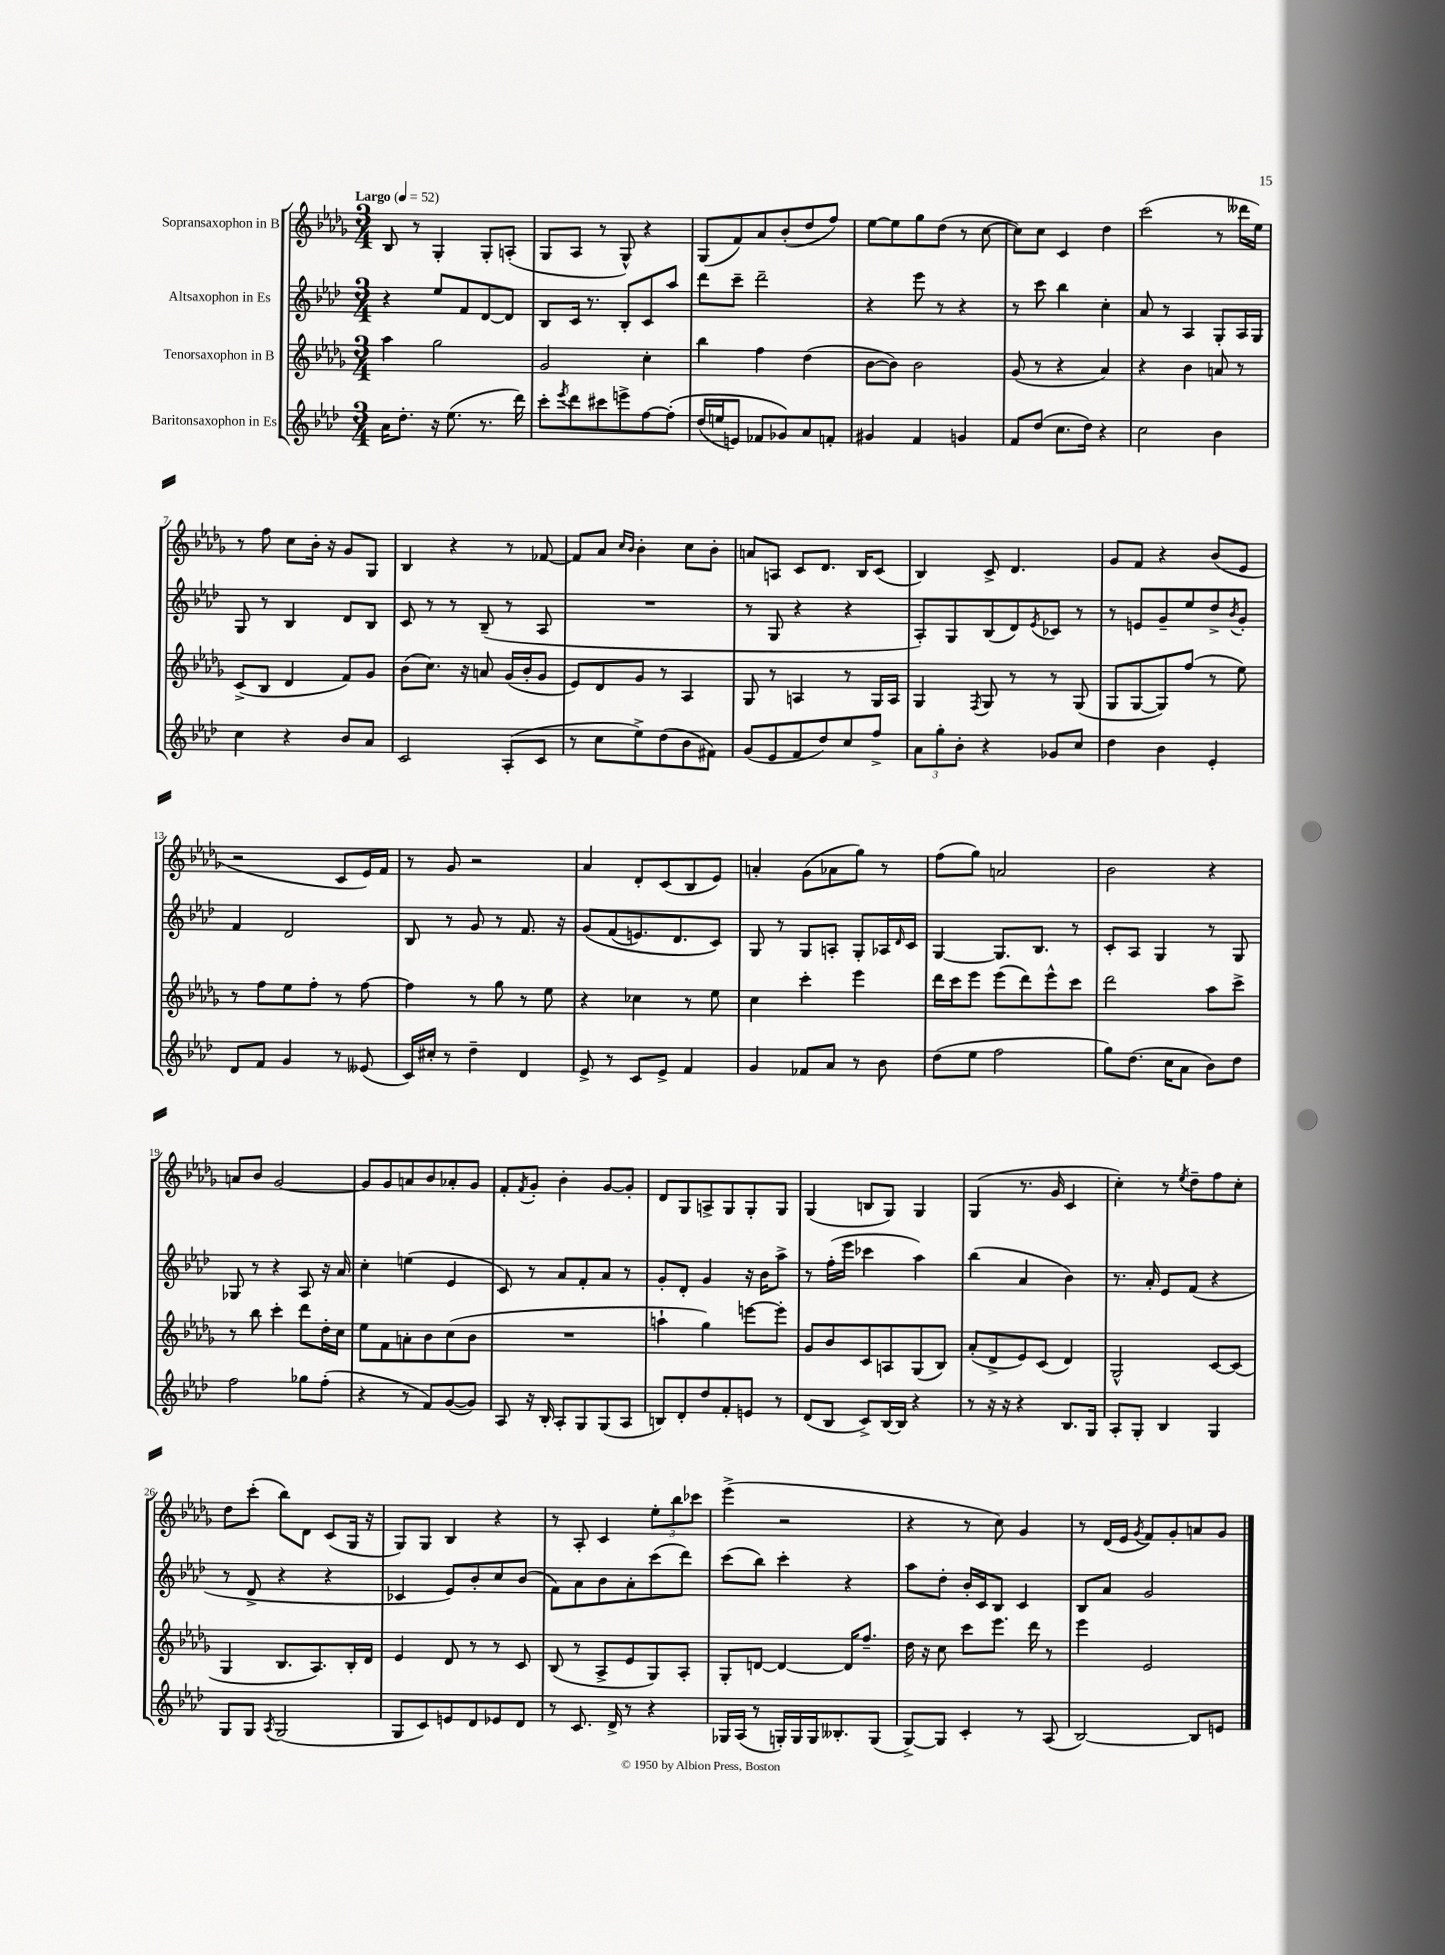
<<
\new StaffGroup <<
\new Staff = "s0" \with { instrumentName = "Sopransaxophon in B" } {
    \clef treble \key des \major \numericTimeSignature \time 3/4 \tempo "Largo" 4 = 52
    bes8 r8 ges4-. ges8-. a8-.( |
    ges8 aes8 r8 ges8-^) r4 |
    ges8( f'8) aes'8 bes'8-.( des''8 f''8) |
    ees''8~ ees''8 ges''8 des''8( r8 c''8~ |
    c''8) c''8 c'4 des''4 |
    c'''2( r8 deses'''16 ees''16) |
    r8 f''8 c''8 bes'16-. r16 ges'8 ges8 |
    bes4 r4 r8 fes'8~ |
    fes'8 aes'8 \grace { c''16 bes'16 } bes'4-. c''8 bes'8-. |
    a'8 a8 c'8 des'8. bes16 c'8( |
    bes4) c'8-> des'4. |
    ges'8 f'8 r4 bes'8( ees'8 |
    r2 c'8 ees'16) f'16 |
    r8 ges'8 r2 |
    aes'4 des'8-. c'8( bes8 ees'8) |
    a'4-. ges'8( aes'8 ges''8) r8 |
    f''8( ges''8) a'2 |
    bes'2 r4 |
    a'8 bes'8 ges'2~ |
    ges'8 ges'8 a'8 bes'8 aes'8-. ges'8 |
    f'8-. \acciaccatura { f'8 } ges'8-. bes'4-. ges'8~ ges'8-. |
    des'8 ges8 a8-> ges8 ges8-. ges8 |
    ges4( b8 ges8) ges4 |
    ges4( r8. ges'16 c'4 |
    c''4-.) r8 \acciaccatura { ees''8 } des''8-- f''8 c''8-. |
    des''8 c'''8-.( bes''8) des'8 c'8( ges16 r16 |
    ges8) ges8 bes4 r4 |
    r8 aes8-. c'4 \tuplet 3/2 { ees''8-. bes''8 ces'''8 } |
    ees'''4->( r2 |
    r4 r8 c''8) ges'4 |
    r8 des'16( ees'16 \acciaccatura { ges'8 } f'8) ges'8-. a'8 ges'8 \bar "|." |
}
\new Staff = "s1" \with { instrumentName = "Altsaxophon in Es" } {
    \clef treble \key aes \major \numericTimeSignature \time 3/4
    r4 ees''8 f'8 des'8~ des'8 |
    bes8 c'16 r8. bes8-. c'8 aes''8 |
    des'''8 c'''8-- des'''2-- |
    r4 ees'''8 r8 r4 |
    r8 c'''8 bes''4 c''4-. |
    aes'8 r8 aes4 g8-. aes16 g16 |
    g8 r8 bes4 des'8 bes8 |
    c'8 r8 r8 bes8--( r8 aes8 |
    R2. |
    r8 g8 r4 r4 |
    aes8-.) g8 bes8( des'8) \acciaccatura { ees'8 } ces'8 r8 |
    r8 e'8 g'8-- ees''8 des''8-> \acciaccatura { bes'8 } g'8-. |
    f'4 des'2 |
    bes8 r8 g'8 r8 f'8. r16 |
    g'8\( f'8( e'8.) des'8. c'8\) |
    g8 r8 g8 a8-. g8-. aes16 \grace { des'16 } c'16 |
    g4~ g8. bes8. r8 |
    c'8-. aes8 g4 r8 g8 |
    ges8 r8 r4 aes8 r16 aes'16 |
    c''4-. e''4( ees'4 |
    c'8) r8 aes'8 f'8-. aes'8 r8 |
    g'8-. des'8-. g'4 r16 bes'16 aes''8-> |
    r8 f''16-.( ees'''16 ces'''4 aes''4) |
    bes''4( aes'4 bes'4) |
    r8. aes'16-. ees'8 f'8( r4 |
    r8 des'8-> r4 r4 |
    ces'4 ees'8) bes'8-. c''8 bes'8( |
    f'8) aes'8 bes'8 aes'8-. c'''8( des'''8) |
    c'''8( bes''8) c'''4-. r4 |
    aes''8 des''8-. bes'16-. c'16 bes8 c'4 |
    bes8 aes'8 g'2 \bar "|." |
}
\new Staff = "s2" \with { instrumentName = "Tenorsaxophon in B" } {
    \clef treble \key des \major \numericTimeSignature \time 3/4
    aes''4 ges''2 |
    ges'2 c''4-. |
    bes''4 f''4 des''4( |
    bes'8~ bes'8) bes'2 |
    ges'8( r8 r4 aes'4) |
    r4 bes'4 a'8 r8 |
    c'8->( bes8 des'4 f'8) ges'8 |
    bes'8( c''8.) r16 a'8 ges'16( bes'16-. ges'8 |
    ees'8) des'8 ges'8 r8 aes4 |
    ges8 r8 a4 r8 ges16 a16 |
    ges4 \acciaccatura { f8 } ges8 r8 r8 ges8( |
    ges8 ges8~ ges8) f''8( r8 ees''8) |
    r8 f''8 ees''8 f''8-. r8 f''8~ |
    f''4 r8 ges''8 r8 ees''8 |
    r4 ces''4 r8 ees''8 |
    c''4 c'''4-. ees'''4 |
    des'''16 c'''16 ees'''8 ees'''8( des'''8) ees'''8-^ c'''8 |
    des'''2 aes''8 c'''8-> |
    r8 bes''8 c'''4-. des'''8 des''16-. c''16 |
    ees''8 f'8 a'8-. bes'8 c''8( bes'8 |
    R2. |
    a''4-! ges''4) e'''8~ e'''8-. |
    ges'8 bes'8 c'8 a8 ges8( bes8) |
    aes'8-.( des'8-> ees'8) c'8( des'4) |
    ges2-^ c'8~ c'8( |
    ges4 bes8. aes8.) bes16-. des'16 |
    ees'4 des'8 r8 r8 c'8 |
    bes8( r8 aes8-> ees'8 ges8) aes8-. |
    ges8-. d'8~ d'4~ d'16 f''8.-- |
    des''16 r16 c''8 c'''8 ees'''8. des'''16 r8 |
    ees'''4 ees'2 \bar "|." |
}
\new Staff = "s3" \with { instrumentName = "Baritonsaxophon in Es" } {
    \clef treble \key aes \major \numericTimeSignature \time 3/4
    aes'16 des''8.-. r16 ees''8.( r8. des'''16) |
    c'''8-. \acciaccatura { ees'''8 } des'''8 cis'''8 e'''8-> f''8~ f''8-.\( |
    des''16( e''16 e'8) fes'8 ges'8\) aes'8 f'8-. |
    gis'4 f'4 g'4 |
    f'8 des''8( c''8. des''16) r4 |
    c''2 bes'4 |
    c''4 r4 bes'8 aes'8 |
    c'2 aes8-.( c'8 |
    r8 c''8 ees''8->) des''8( bes'8 fis'8) |
    g'8( ees'8 f'8 des''8) c''8 f''8-> |
    \tuplet 3/2 { aes'8 g''8-. bes'8-. } r4 ges'8 c''8 |
    des''4 bes'4 ees'4-. |
    des'8 f'8 g'4 r8 eeses'8( |
    c'16) cis''16-. r8 des''4-- des'4 |
    ees'8-> r8 c'8 ees'8-> f'4 |
    g'4 fes'8 aes'8 r8 bes'8 |
    des''8( ees''8 f''2 |
    g''8) des''8.( c''16 aes'8 bes'8) des''8 |
    f''2 ges''8 f''8-.( |
    r4 r8 f'8) g'8~( g'8) |
    aes8 r16 bes16-. aes8-. g8 g8( aes8 |
    b8) des'8-. des''8 f'8-. e'8 r8 |
    des'8( bes8 c'8->) bes16~ bes16 r4 |
    r8 r16 r16 r4 bes8. g16 |
    aes8-. g8-. bes4 g4 |
    g8 g8 \acciaccatura { aes8 } g2( |
    g8 c'8) e'8 des'8 ees'8 des'8 |
    r8 c'8. des'16-> r8 r4 |
    ges16 aes16( r8 g16-.) g16 g16 beses8.-. g8( |
    g8~->) g8 c'4-. r8 aes8( |
    bes2~) bes8 e'8 \bar "|." |
}
>>
>>
